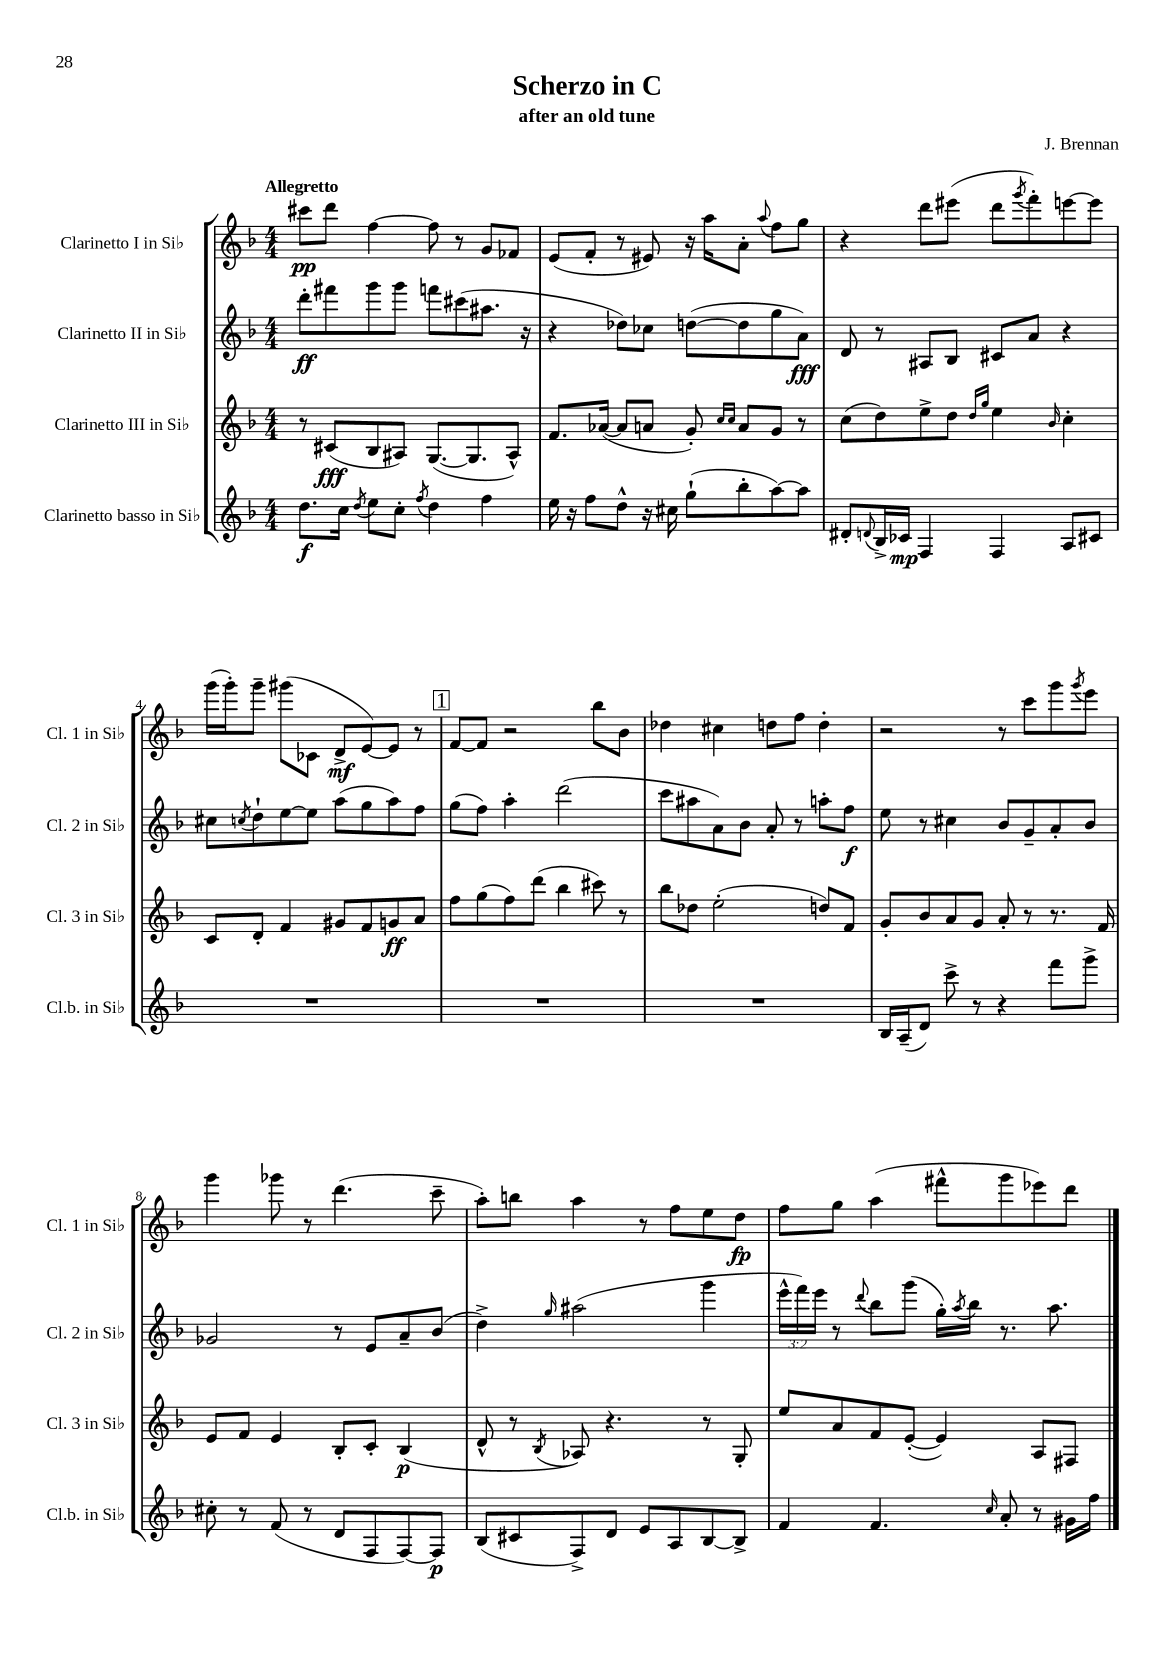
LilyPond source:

\header { title = "Scherzo in C" composer = "J. Brennan" subtitle = "after an old tune" }
<<
\new StaffGroup <<
\new Staff = "s0" \with { instrumentName = "Clarinetto I in Sib" shortInstrumentName = "Cl. 1 in Sib" } {
    \clef treble \key f \major \numericTimeSignature \time 4/4 \tempo "Allegretto"
    cis'''8\pp d'''8 f''4~ f''8 r8 g'8 fes'8 |
    e'8( f'8-. r8 eis'8) r16 a''16 a'8-. \appoggiatura { a''8 } f''8 g''8 |
    r4 d'''8 eis'''8( d'''8 \acciaccatura { g'''8 } f'''8-.) e'''8~ e'''8 |
    g'''16( g'''16-.) g'''8-- gis'''8( ces'8 d'8->\mf e'8~) e'8 r8 |
    \mark \markup { \box "1" } f'8~ f'8 r2 bes''8 bes'8 |
    des''4 cis''4 d''8 f''8 d''4-. |
    r2 r8 c'''8 g'''8 \acciaccatura { g'''8 } e'''8 |
    g'''4 ges'''8 r8 d'''4.( c'''8-- |
    a''8-.) b''8 a''4 r8 f''8 e''8 d''8\fp |
    f''8 g''8 a''4( fis'''8-^ g'''8 ees'''8) d'''8 \bar "|." |
}
\new Staff = "s1" \with { instrumentName = "Clarinetto II in Sib" shortInstrumentName = "Cl. 2 in Sib" } {
    \clef treble \key f \major \numericTimeSignature \time 4/4 \override Staff.TupletNumber.text = #tuplet-number::calc-fraction-text
    d'''8-.\ff fis'''8 g'''8 g'''8 f'''8 cis'''8( ais''8. r16 |
    r4 des''8) ces''8 d''8~( d''8 g''8 a'8\fff) |
    d'8 r8 ais8 bes8 cis'8 a'8 r4 |
    cis''8 \acciaccatura { c''8 } d''8-! e''8~ e''8 a''8( g''8 a''8) f''8 |
    \mark \markup { \box "1" } g''8( f''8) a''4-. d'''2( |
    c'''8 ais''8 a'8) bes'8 a'8-. r8 a''8-. f''8\f |
    e''8 r8 cis''4 bes'8 g'8-- a'8-. bes'8 |
    ges'2 r8 e'8 a'8-- bes'8( |
    d''4->) \grace { g''16 } ais''2( g'''4 |
    \tuplet 3/2 { e'''16-^ f'''16) e'''16 } r8 \appoggiatura { d'''8 } bes''8 g'''8( g''16-.) \acciaccatura { a''8 } bes''16 r8. a''8. \bar "|." |
}
\new Staff = "s2" \with { instrumentName = "Clarinetto III in Sib" shortInstrumentName = "Cl. 3 in Sib" } {
    \clef treble \key f \major \numericTimeSignature \time 4/4
    r8 cis'8\fff( bes8 ais8) g8.~( g8. ais8-^) |
    f'8. aes'16~( aes'8 a'8 g'8-.) \grace { c''16 c''16 } a'8 g'8 r8 |
    c''8( d''8) e''8-> d''8 \grace { d''16 g''16 } e''4 \grace { bes'16 } c''4-. |
    c'8 d'8-. f'4 gis'8 f'8 g'8\ff a'8 |
    \mark \markup { \box "1" } f''8 g''8( f''8) d'''8( bes''4 cis'''8) r8 |
    bes''8 des''8 e''2-.( d''8) f'8 |
    g'8-. bes'8 a'8 g'8 a'8-. r8 r8. f'16 |
    e'8 f'8 e'4 bes8-. c'8-. bes4\p( |
    d'8-^ r8 \acciaccatura { bes8 } aes8) r4. r8 g8-. |
    e''8 a'8 f'8 e'8~-.( e'4) a8 fis8 \bar "|." |
}
\new Staff = "s3" \with { instrumentName = "Clarinetto basso in Sib" shortInstrumentName = "Cl.b. in Sib" } {
    \clef treble \key f \major \numericTimeSignature \time 4/4
    d''8.\f c''16 \acciaccatura { d''8 } e''8 c''8-. \acciaccatura { f''8 } d''4 f''4 |
    e''16 r16 f''8 d''8-^ r16 cis''16 g''8-!( bes''8-. a''8~) a''8 |
    dis'8-. \appoggiatura { d'8 } bes16-> ces'16\mp f4 f4 a8 cis'8 |
    R1 |
    \mark \markup { \box "1" } R1 |
    R1 |
    bes16 a16--( d'8) c'''8-> r8 r4 f'''8 g'''8-> |
    cis''8-. r8 f'8( r8 d'8 f8 f8~) f8\p |
    bes8( cis'8 f8->) d'8 e'8 a8 bes8~ bes8-> |
    f'4 f'4. \grace { c''16 } a'8-. r8 gis'16 f''16 \bar "|." |
}
>>
>>
